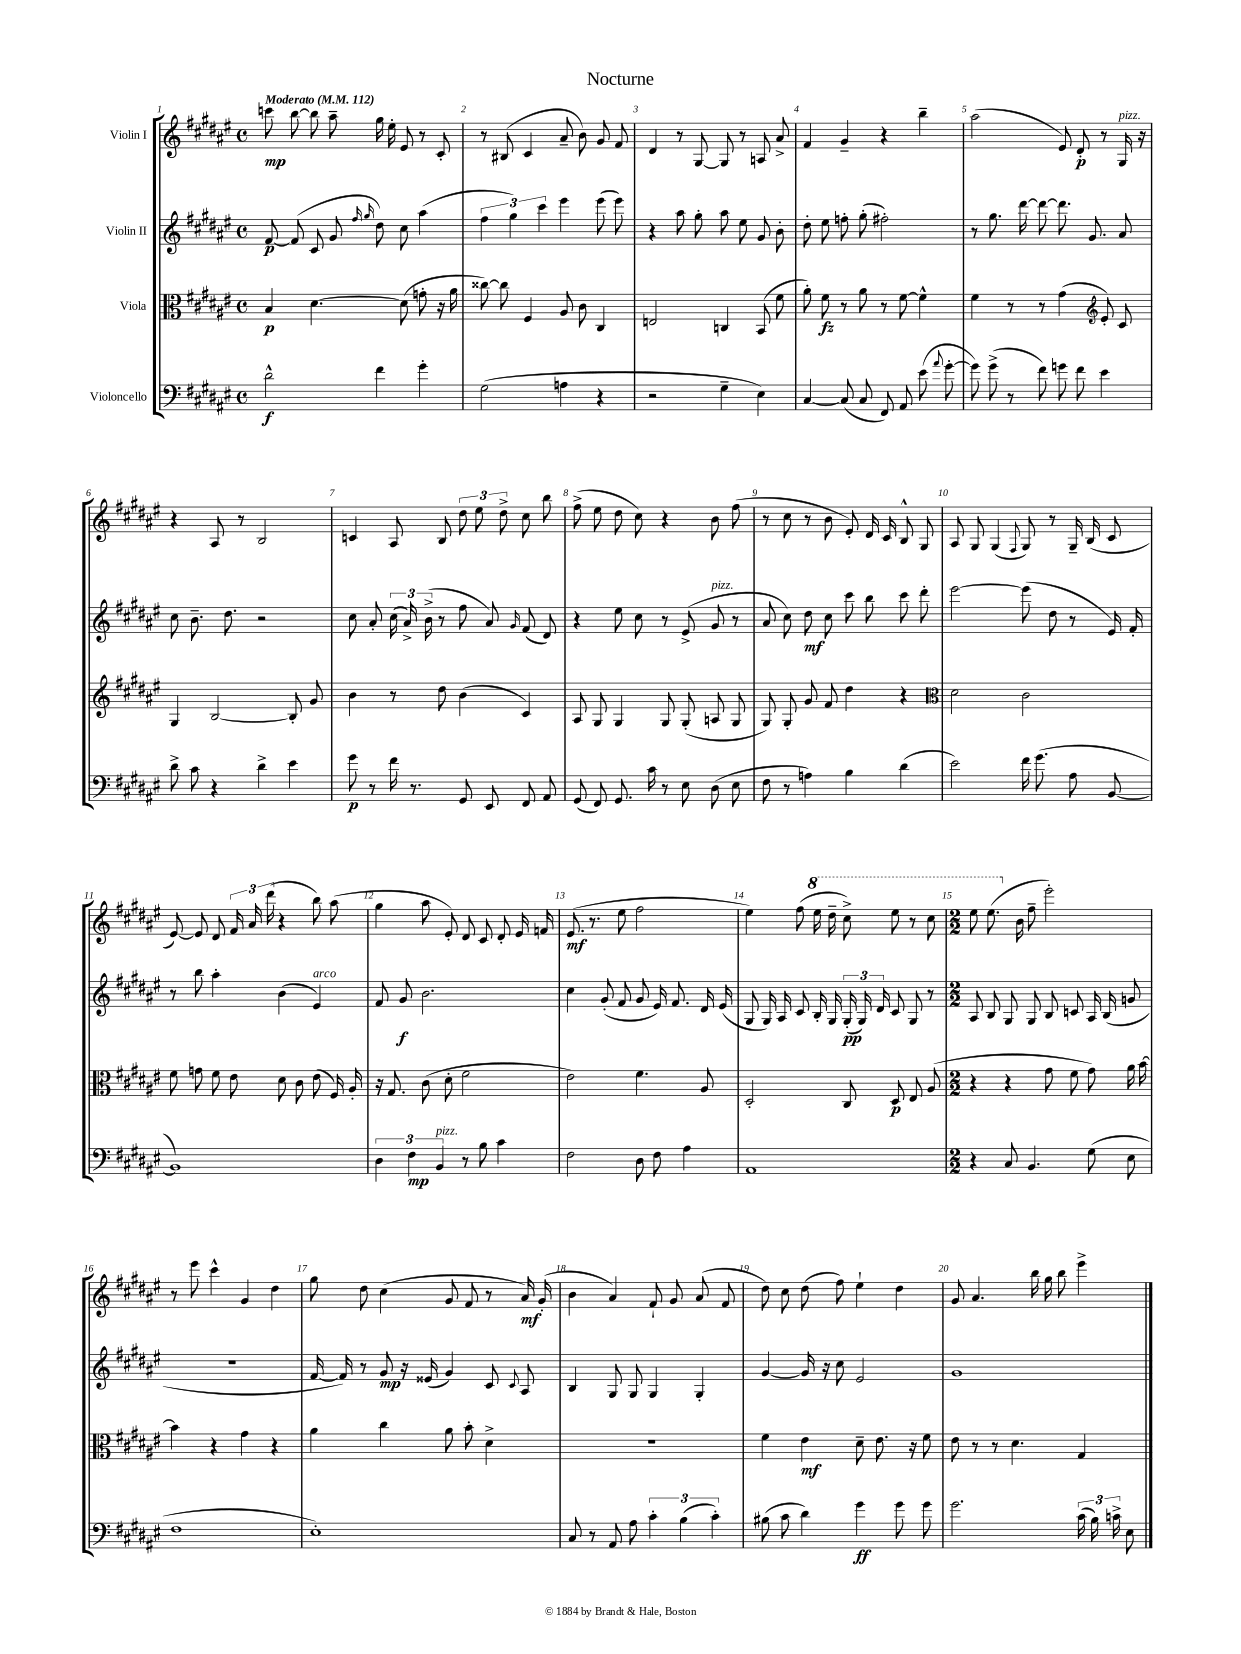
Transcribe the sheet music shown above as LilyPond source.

\header { title = "Nocturne" }
<<
\new StaffGroup <<
\new Staff = "s0" \with { instrumentName = "Violin I" } {
    \clef treble \key fis \major \defaultTimeSignature \time 4/4 \tempo "Moderato" 4 = 112
    \autoBeamOff c'''8\mp b''8~ b''8 ais''8-- gis''16 eis''16-. eis'8 r8 cis'8-. |
    r8 bis8( cis'4 ais'8-- b'8) gis'8 fis'8 |
    dis'4 r8 gis8~ gis8 r8 a8 ais'8-> |
    fis'4 gis'4-- r4 b''4-- |
    ais''2( eis'8) dis'8-.\p r8 gis16^\markup { \italic "pizz." } r16 |
    r4 ais8 r8 b2 |
    c'4 ais8 b8 \tuplet 3/2 { dis''8 eis''8 dis''8-> } cis''8 b''8 |
    fis''8->( eis''8 dis''8 cis''8) r4 b'8 fis''8( |
    r8 cis''8 r8 b'8 eis'8-.) dis'16 cis'16 b8-^ gis8 |
    ais8 gis8 gis4( \appoggiatura { fis8 } gis8) r8 gis16-- b16( cis'8 |
    eis'8~) eis'8 dis'8 \tuplet 3/2 { fis'16 ais'16 dis'''16( } r4 b''8) ais''8( |
    gis''4 ais''8 eis'8-.) dis'8 cis'8 dis'8-. eis'16 f'16 |
    eis'8.\mf( r8. eis''8 fis''2 |
    eis''4) fis''8( \ottava #1 eis'''16 dis'''16-- cis'''8->) eis'''8 r8 cis'''8 |
    \numericTimeSignature \time 2/2 eis'''8 eis'''8.( \ottava #0 b'16 fis''8-- eis'''2-.) |
    r8 eis'''8 cis'''4-^ gis'4 dis''4 |
    gis''8 dis''8 cis''4( gis'8 fis'8 r8 ais'16\mf) gis'16-.( |
    b'4 ais'4) fis'8-! gis'8 ais'8( fis'8 |
    dis''8) cis''8 dis''8( fis''8) eis''4-! dis''4 |
    gis'8 ais'4. b''16 gis''16 b''8 eis'''4-> \bar "|." |
}
\new Staff = "s1" \with { instrumentName = "Violin II" } {
    \clef treble \key fis \major \defaultTimeSignature \time 4/4
    \autoBeamOff fis'8~\p fis'8( cis'8 gis'8 \grace { fis''16 gis''16 } dis''8) cis''8 ais''4( |
    \tuplet 3/2 { fis''4 gis''4) cis'''4 } eis'''4 eis'''8( eis'''8) |
    r4 ais''8 gis''8-. ais''8 eis''8 gis'8 b'8-. |
    dis''8-. eis''8 f''8-. gis''8-.( fis''2-.) |
    r8 gis''8. dis'''16~ dis'''8~ dis'''8. gis'8. ais'8 |
    cis''8 b'8.-- dis''8. r2 |
    cis''8 ais'8-. \tuplet 3/2 { cis''16( ais'16->) b'16->( } r8 fis''8 ais'8) \grace { gis'16 } fis'8( dis'8) |
    r4 eis''8 cis''8 r8 eis'8->( gis'8^\markup { \italic "pizz." } r8 |
    ais'8 cis''8) dis''8\mf cis''8 cis'''8 b''8 cis'''8 dis'''8-. |
    eis'''2~ eis'''8( dis''8 r8 eis'16) fis'16-. |
    r8 b''8 ais''4-. b'4( eis'4^\markup { \italic "arco" }) |
    fis'8 gis'8\f b'2. |
    cis''4 gis'8-.( fis'8 gis'8 eis'16) fis'8. dis'16 eis'16( |
    gis8 gis16) ais16 cis'8 b16-. gis16 \tuplet 3/2 { gis16-.\pp( gis16) dis'16 } cis'8 gis8 r8 |
    \numericTimeSignature \time 2/2 ais8 b8 gis8 gis8 b8 c'8 ais16 b16( g'8 |
    R1 |
    fis'16~ fis'16) r8 gis'8\mp r16 eisis'16( gis'4) cis'8 \appoggiatura { cis'8 } ais8 |
    b4 gis8 gis8 gis4 gis4-. |
    gis'4~ gis'16 r16 cis''8 eis'2 |
    gis'1 \bar "|." |
}
\new Staff = "s2" \with { instrumentName = "Viola" } {
    \clef alto \key fis \major \defaultTimeSignature \time 4/4
    \autoBeamOff b4\p dis'4.~ dis'8( g'8-. r16 ais'16 |
    cisis''8~) cisis''8 fis4 ais8 cis'8 cis4 |
    e2 c4 b,8( fis'8 |
    ais'8-.) fis'8\fz r8 ais'8 r8 fis'8~ fis'4-^ |
    fis'4 r8 r8 gis'4( \clef treble eis'8-.) cis'8 |
    gis4 b2~ b8-. gis'8 |
    b'4 r8 dis''8 b'4( cis'4) |
    ais8 gis8 gis4 gis8 gis8-.( a8 gis8 |
    gis8) gis8-. gis'8 fis'8 dis''4 r4 |
    \clef alto dis'2 cis'2 |
    fis'8 g'8 fis'8 eis'8 dis'8 cis'8 eis'8( fis16) ais16-. |
    r16 gis8. cis'8( dis'8-. fis'2 |
    eis'2) fis'4. ais8 |
    dis2-. cis8 dis8\p eis8 ais8( |
    \numericTimeSignature \time 2/2 r4 r4 gis'8 fis'8 gis'8) ais'16 b'16~ |
    b'4 r4 gis'4 r4 |
    ais'4 cis''4 ais'8 b'8-. dis'4-> |
    r1 |
    fis'4 eis'4\mf dis'8-- eis'8. r16 fis'8 |
    eis'8 r8 r8 dis'4. gis4 \bar "|." |
}
\new Staff = "s3" \with { instrumentName = "Violoncello" } {
    \clef bass \key fis \major \defaultTimeSignature \time 4/4
    \autoBeamOff dis'2-^\f fis'4 gis'4-. |
    gis2( a4 r4 |
    r2 gis4-- eis4) |
    cis4~ cis8( cis8 fis,8) ais,8 eis'8( \appoggiatura { ais'8 } gis'8~-. |
    gis'8) gis'8->( r8 fis'8) g'8 fis'8 eis'4 |
    dis'8-> cis'8 r4 dis'4-> eis'4 |
    gis'8\p r8 fis'16 r8. gis,8 eis,8 fis,8 ais,8 |
    gis,8( fis,8) gis,8. cis'16 r8 eis8 dis8( eis8 |
    fis8 r8 a4) b4 dis'4( |
    eis'2) fis'16 gis'8.( ais8 b,8~ |
    b,1) |
    \tuplet 3/2 { dis4 fis4\mp b,4^\markup { \italic "pizz." } } r8 b8 cis'4 |
    fis2 dis8 fis8 ais4 |
    ais,1 |
    \numericTimeSignature \time 2/2 r4 cis8 b,4. gis8( eis8 |
    fis1 |
    eis1-.) |
    cis8 r8 ais,8 ais8 \tuplet 3/2 { cis'4-. b4( cis'4-.) } |
    bis8( cis'8 dis'4) gis'4\ff gis'8 gis'8 |
    gis'2. \tuplet 3/2 { cis'16( b16) c'16-> } eis8 \bar "|." |
}
>>
>>
\layout { \context { \Score \override BarNumber.break-visibility = ##(#f #t #t) barNumberVisibility = #all-bar-numbers-visible } }
